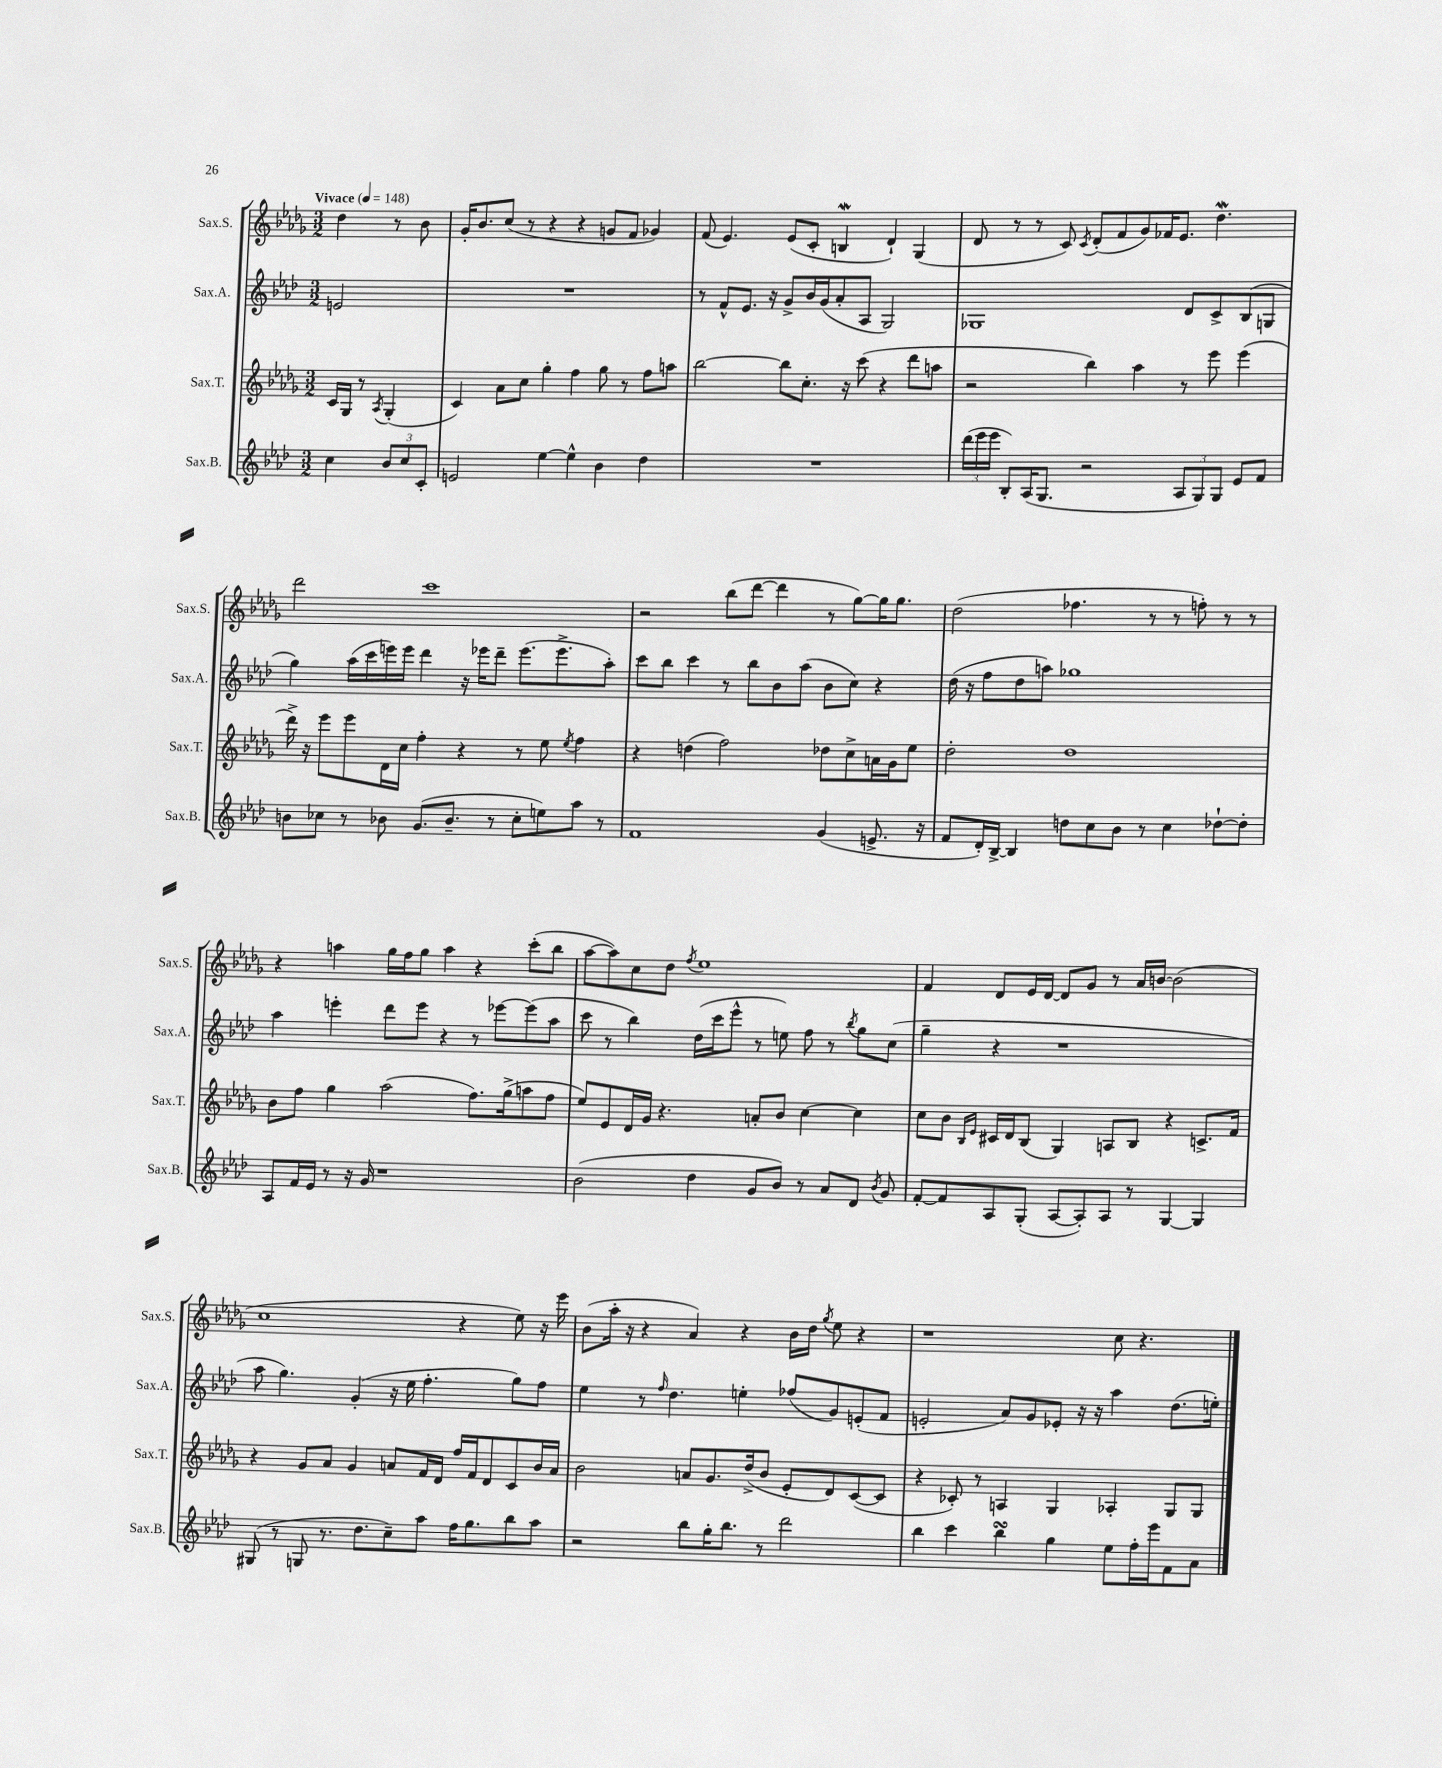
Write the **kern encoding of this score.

**kern	**kern	**kern	**kern
*staff4	*staff3	*staff2	*staff1
*clefG2	*clefG2	*clefG2	*clefG2
*k[b-e-a-d-]	*k[b-e-a-d-g-]	*k[b-e-a-d-]	*k[b-e-a-d-g-]
*M3/2	*M3/2	*M3/2	*M3/2
*MM148	*MM148	*MM148	*MM148
4cc	16c	2e	4dd-
.	16G-	.	.
.	8r	.	.
.	8qA-	.	.
12b-	(4G-'	.	8r
12cc	.	.	.
.	.	.	8b-
12c'	.	.	.
=	=	=	=
2e	4c)	1.r	16g-'
.	.	.	8.b-
.	8a-	.	(8cc
.	8cc	.	8r
[4ee-	4gg-'	.	4r
4ee-^^]	4ff	.	4r
4b-	8gg-	.	8g
.	8r	.	8f
4dd-	8ff	.	4g-)
.	8aa	.	.
=	=	=	=
1.r	[2bb-	8r	(8f
.	.	8f^^	4.e-)
.	.	8.e-	.
.	.	16r	.
.	8bb-]	8g^	(8e-
.	8.cc'	16b-	8c'
.	.	(16g	.
.	.	8a-'	4B
.	16r	.	.
.	(8ccc	8A-	.
.	4r	2G)	4d-`)
.	8ddd-	.	(4G-
.	8aa	.	.
=	=	=	=
(24ddd-	2r	1G-	8d-
24eee-	.	.	.
24eee-	.	.	.
8B-')	.	.	8r
(16A-	.	.	8r
8.G	.	.	.
.	.	.	8c)
.	.	.	8qc
2r	4bb-)	.	(8d-'
.	.	.	8f
.	4aa-	.	8g-)
.	.	.	16f-
.	.	.	8.e-
12A-	8r	8d-	.
12G)	.	.	.
.	8eee-	8c^	4.dd-
12G	.	.	.
8e-	(4eee-	(8B-	.
8f	.	8G	.
=	=	=	=
8b	16ddd-^)	4gg)	2ddd-
.	16r	.	.
8cc-	8eee-	.	.
8r	8eee-	(16aa-	.
.	.	16ccc	.
8b-	16d-	16eee)	.
.	16cc	16eee	.
(8.g	4ff'	4ddd-	1ccc
8.b-~	.	.	.
.	4r	16r	.
.	.	16eee-	.
8r	.	8ddd-~	.
8cc-'	8r	(8.eee-	.
8ee)	8ee-	.	.
.	.	8.eee-^	.
.	8qee-	.	.
8aa-	4ff	.	.
8r	.	8aa-')	.
=	=	=	=
1f	4r	8ccc	2r
.	.	8bb-	.
.	(4dd	4ccc	.
.	2ff)	8r	(8bb-
.	.	8bb-	[8ddd-
.	.	8b-	4ddd-]
.	.	(8aa-	.
(4g	8dd-	8b-	8r
.	8cc^	8cc)	[8gg-)
8.e^	16a	4r	16gg-]
.	16g-	.	8.gg-
.	8ee-	.	.
16r	.	.	.
=	=	=	=
8f	2dd-'	(16dd-	(2dd-
.	.	16r	.
16d-')	.	8ff	.
[16B-^	.	.	.
4B-]	.	8dd-	.
.	.	8aa)	.
8dd	1dd-	1gg-	4.ff-
8cc	.	.	.
8b-	.	.	.
8r	.	.	8r
4cc	.	.	8r
.	.	.	8ff')
[8dd-`	.	.	8r
8dd-']	.	.	8r
=	=	=	=
8A-	8b-	4aa-	4r
16f	8ff	.	.
16e-	.	.	.
8r	4gg-	4eee'	4aa
16r	.	.	.
16g	.	.	.
1r	(2aa-	8ddd-	16gg-
.	.	.	16ff
.	.	8eee	8gg-
.	.	4r	4aa
.	8.ff)	8r	4r
.	.	[8eee-	.
.	(16gg-^	.	.
.	8aa	(8eee-]	(8ccc'
.	8ff	8aa-	8bb-
=	=	=	=
(2b-	8ee-)	8ccc	[8aa-
.	8e-	8r	8aa-])
.	16d-	4bb-)	8cc
.	16g-	.	.
.	4.r	.	8dd-
.	.	.	8qff
4dd-	.	(16dd-	1ee-
.	.	16ccc	.
.	.	8eee-^^	.
8g	8a'	8r	.
8b-)	8b-	8ee)	.
8r	[4cc	8ff	.
8a-	.	8r	.
.	.	8qbb-	.
8d-	4cc]	8gg	.
8qb-	.	.	.
8g	.	(8cc	.
=	=	=	=
[8f'	8cc	4gg~	4f
8f]	8b-	.	.
.	16qqB-	.	.
.	16qqe-	.	.
8A-	16c#	4r	8d-
.	16d-	.	.
(8G'	(8B-	.	16e-
.	.	.	[16d-
[8A-	4G-)	1r	8d-]
8A-'])	.	.	8g-
8A-	8A	.	8r
8r	8B-	.	16a-
.	.	.	[16b
[4G	4r	.	(2b]
4G]	8.c^	.	.
.	16f	.	.
=	=	=	=
(8G#	4r	8aa-	1cc
8r	.	4.gg)	.
8G	8g-	.	.
8.r	8a-	.	.
.	4g-	(4g'	.
8.dd-	.	.	.
8cc~)	8a	16r	.
.	.	16ee-	.
8aa-	16f	4.ff'	.
.	16d-	.	.
16ff	16ff	.	4r
8.gg	16f	.	.
.	8d-	.	.
8bb-	8c	8gg)	8ee-)
8aa-	16b-	8ff	16r
.	16a	.	16eee-
=	=	=	=
2r	2b-	4ee-	(8b-
.	.	.	16aa-'
.	.	.	16r
.	.	8r	4r
.	.	16qqff	.
.	.	4.dd-	.
8bb-	8a	.	4a-)
16gg'	8.g-	.	.
8.bb-	.	.	.
.	.	4ee'	4r
.	(16dd-^	.	.
8r	8b-	.	.
2ddd-	8e-'	(8ff-	16b-
.	.	.	16dd-
.	.	.	8qgg-
.	8d-)	8g)	8ee-
.	([8c	(8e'	4r
.	8c]	8f	.
=	=	=	=
4bb-	4r	2e'	1r
4ccc	8c-')	.	.
.	8r	.	.
4bb-	4A	8a-)	.
.	.	8g	.
4gg	4G-	8e-'	.
.	.	16r	.
.	.	16r	.
8ee-	4A-'	4aa-	8cc
16ff'	.	.	4.r
16eee-	.	.	.
8f	8G-	(8.dd-	.
8a-	8G-	.	.
.	.	16ee')	.
==	==	==	==
*-	*-	*-	*-
